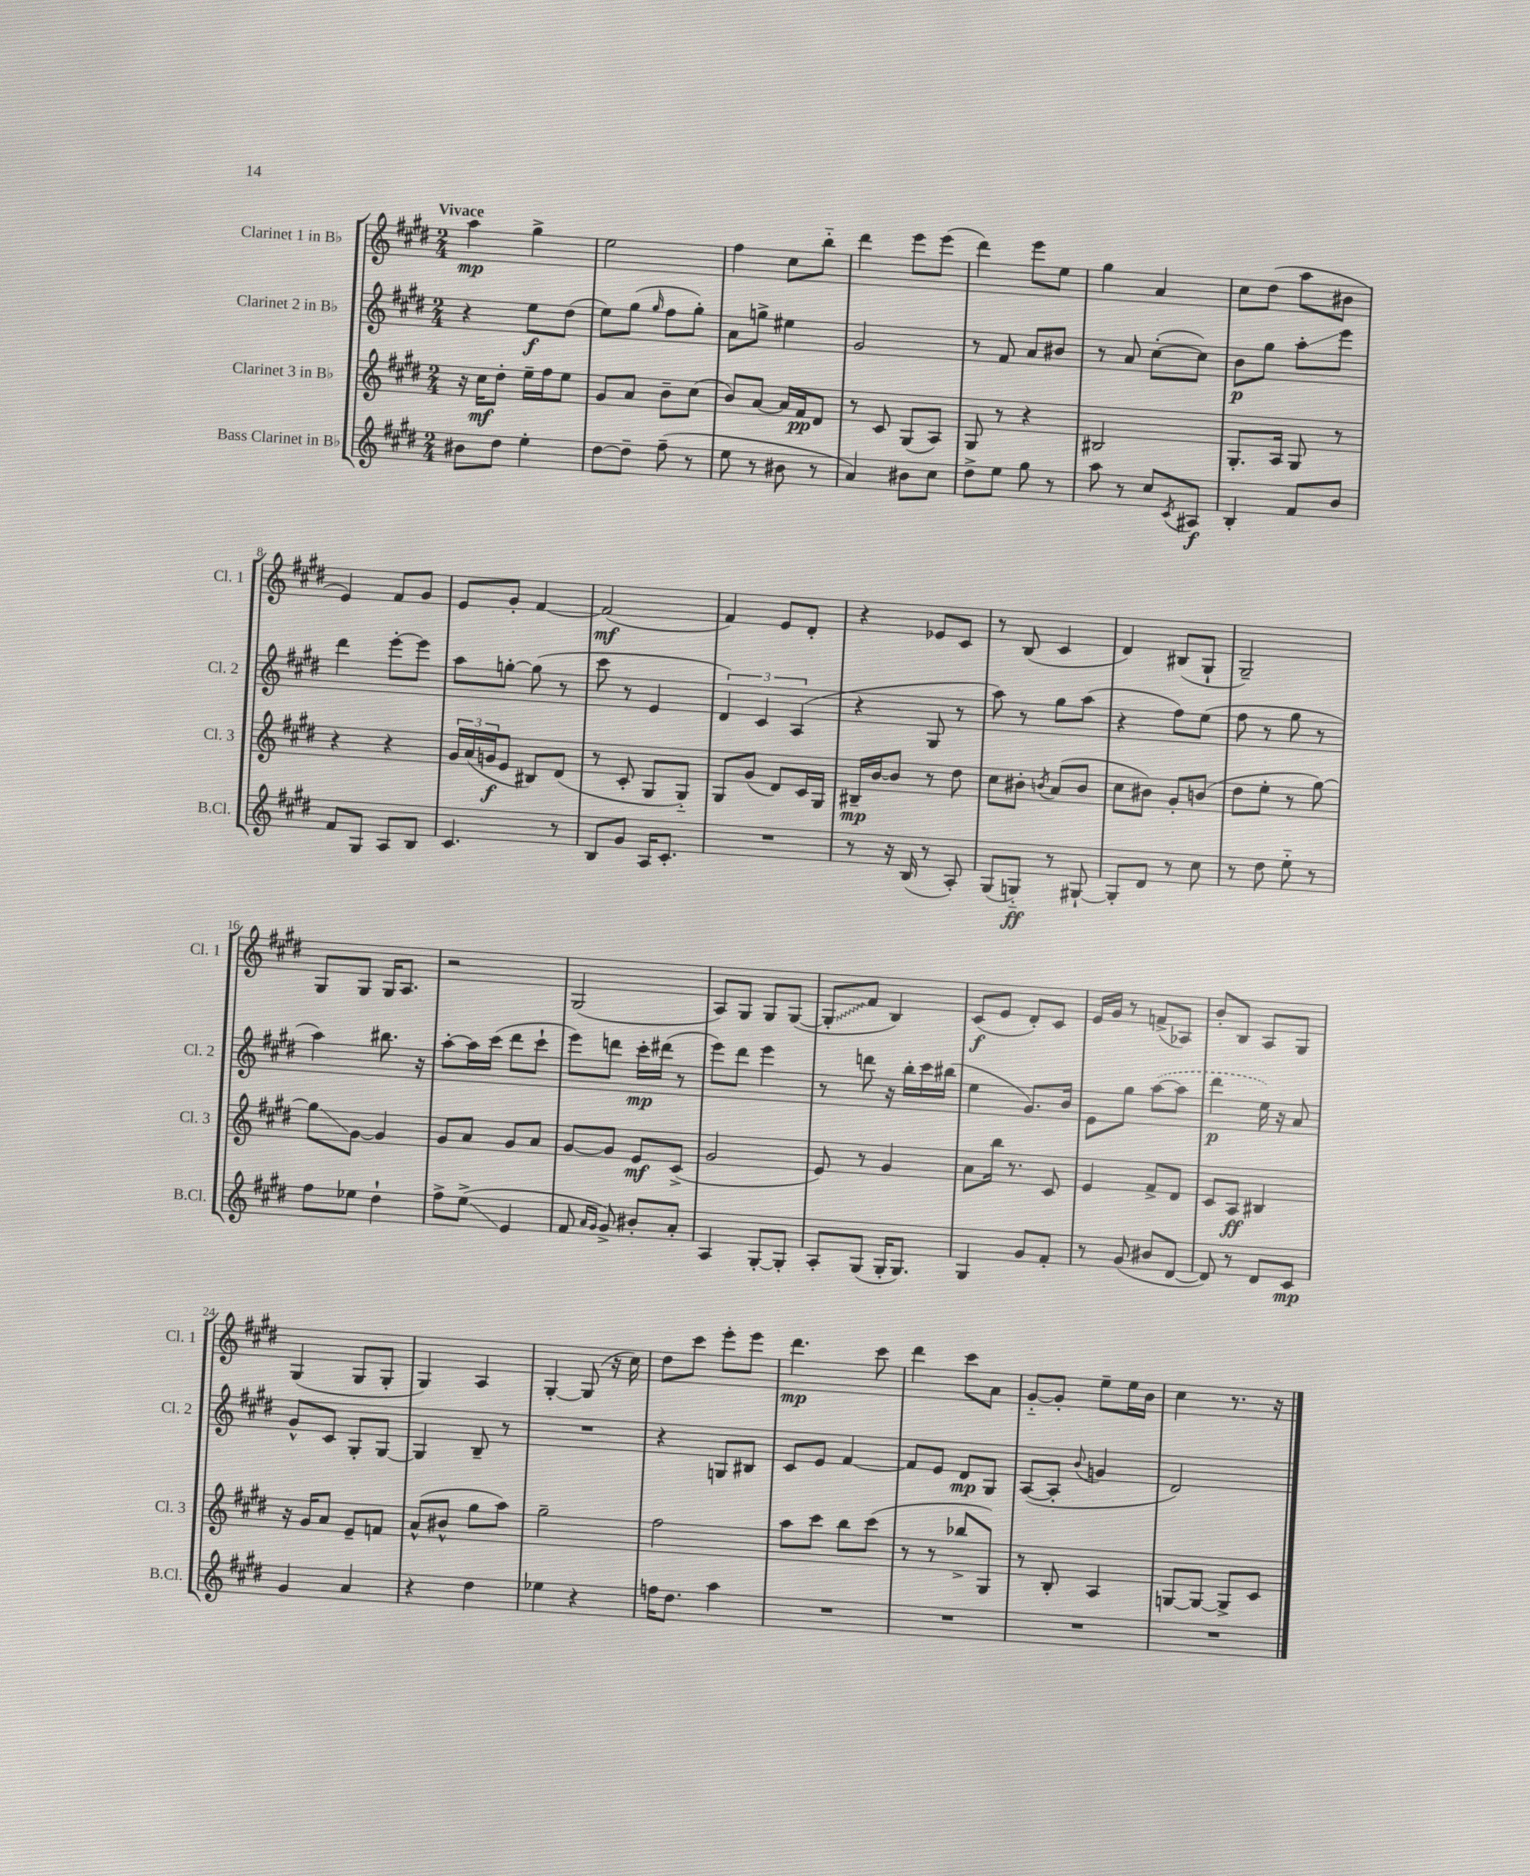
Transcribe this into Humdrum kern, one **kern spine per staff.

**kern	**kern	**kern	**kern
*staff4	*staff3	*staff2	*staff1
*clefG2	*clefG2	*clefG2	*clefG2
*k[f#c#g#d#]	*k[f#c#g#d#]	*k[f#c#g#d#]	*k[f#c#g#d#]
*M2/4	*M2/4	*M2/4	*M2/4
8b#\L	16r	4r	4aa\
.	16cc#\LK	.	.
8dd#\J	8dd#'\J	.	.
4ee'\	16ee~\LL	8ee\L	4gg#^\
.	16ff#\J	.	.
.	8ee\J	(8dd#\J	.
=	=	=	=
[8dd#\L	8g#/L	8ee\L)	2ee\
8dd#~\]J	8a/J	(8gg#\J	.
.	.	16qqgg#/	.
(8ff#~\	8b~\L	8ff#\L	.
8r	(8cc#\J	8gg#'\J)	.
=	=	=	=
8ee\	8b/L)	8a\L	4ff#\
8r	[8a/J	8gg^\J	.
8b#\	16a/]LL	4ee#\	8cc#\L
.	16f#/J	.	.
8r	8d#/J	.	8bb'~\J
=	=	=	=
4a/)	8r	2g#/	4ddd#\
.	8c#/	.	.
8b#\L	(8G#/L	.	8eee\L
8cc#\J	8A/J)	.	(8eee\J
=	=	=	=
8dd#^\L	8G#/	8r	4ddd#\)
8ee\J	8r	8f#/	.
8gg#\	4r	8a/L	8eee\L
8r	.	8b#/J	8ee\J
=	=	=	=
8aa\	2B#/	8r	4gg#\
8r	.	8a/	.
8cc#/L	.	([8cc#'\L	4a/
8qc#/	.	.	.
8A#/J	.	8cc#\]J)	.
=	=	=	=
4B'/	8.G#'/L	8b\L	8cc#\L
.	.	8gg#\J	(8dd#\J
.	16A/Jk	.	.
8f#/L	8G#/	8aa'\L	8aa\L
8b/J	8r	8eee\J	8b#\J
=	=	=	=
8f#/L	4r	4ddd#\	4e/)
8G#/J	.	.	.
8A/L	4r	[8eee'\L	8f#/L
8B/J	.	8eee\]J	8g#/J
=	=	=	=
4.c#/	24g#/LL	8aa\L	8e/L
.	(24a/	.	.
.	24g/J	.	.
.	8e/J	[8gg'\J	8g#'/J
.	8B#/L)	(8gg\]	[4f#/
8r	(8d#/J	8r	.
=	=	=	=
8B/L	8r	8ccc#\	(2f#/]
8g#/J	8c#'/	8r	.
16A/LK	8G#/L	4e/	.
8.c#'/J	.	.	.
.	8G#'~/J)	.	.
=	=	=	=
2r	8G#/L	6d#/)	4f#/)
.	(8g#/J	.	.
.	.	6c#/	.
.	8d#/L)	.	8e/L
.	.	(6A/	.
.	16c#/L	.	8d#'/J
.	16G#/JJ	.	.
=	=	=	=
8r	16B#~/LL	4r	4r
.	[16b/J	.	.
16r	8b/]J	.	.
(16B/	.	.	.
8r	8r	8G#/	8e-/L
8A'/)	8dd#\	8r	8c#/J
=	=	=	=
(8G#/L	8cc#\L	8aa\)	8r
8G'~/J)	8b#'\J	8r	(8B/
.	8qb/	.	.
8r	(8a/L	8gg#\L	4c#/
[8G#`/	8b/J	(8aa\J	.
=	=	=	=
8G#'/]L	8cc#\L	4r	4d#/)
8d#/J	8b#\J)	.	.
8r	8g#'/L	8ff#\L)	(8B#/L
8cc#\	(8b/J	(8ee\J	8G#`/J
=	=	=	=
8r	8dd#\L	8ff#\	2G#~/)
8dd#\	8ee'\J	8r	.
8ee'~\	8r	8gg#\	.
8r	[8gg#\)	8r	.
=	=	=	=
8ff#\L	8gg#\]L	4aa\)	8G#/L
8ee-\J	[8g#\J	.	8G#/J
4dd#`\	4g#/]	8.bb#\	16G#/LK
.	.	.	8.A/J
.	.	16r	.
=	=	=	=
8ff#^\L	8g#/L	[8aa'\L	2r
(8ee^\J	8a/J	16aa\]L	.
.	.	(16ccc#\JJ	.
4e/	8g#/L	8ddd#\L	.
.	8a/J	8ccc#`\J	.
=	=	=	=
8f#/	[8g#/L	8eee\L)	(2G#/
16qqa/LL	.	.	.
16qqg#/JJ	.	.	.
8g#^/)	8g#/]J	8ddd\J	.
8b#'/L	8e/L	16ccc#'\LL	.
.	.	(16ddd#\JJ	.
8a'/J	(8c#^/J	8r	.
=	=	=	=
4A/	2g#/	8eee\L)	8A/L)
.	.	8ddd#\J	8G#/J
[8G#'/L	.	4eee\	8G#/L
8G#'/]J	.	.	([8G#/J
=	=	=	=
8A'/L	8e/)	8r	8G#'/]L
(8G#/J	8r	8ddd\	8f#/J
16G#'/LK	4g#/	16r	4B/)
8.G#/J)	.	16bb'\LL	.
.	.	16ccc#\	.
.	.	(16bb#\JJ	.
=	=	=	=
4G#/	8a\L	4ee\	(8c#/L
.	16bb\Jk	.	8e/J
.	8.r	.	.
8g#/L	.	8.g#/L)	8d#'/L)
8f#'/J	8c#/	.	8c#/J
.	.	16b/Jk	.
=	=	=	=
8r	4e/	8e\L	16e/LL
.	.	.	16g#/JJ
(8g#/	.	8gg#\J	8r
8b#/L	8f#^/L	([8aa\L	(8f^/L
[8d#/J	8d#/J	8aa\]J	8A-/J)
=	=	=	=
8d#/])	8c#/L	4ddd#\	8b'/L
8r	8A/J	.	8B/J
8d#/L	4B#/	16ee\)	8A/L
.	.	16r	.
8c#/J	.	8a/	8G#/J
=	=	=	=
4g#/	16r	8g#^^/L	(4G#/
.	16g#/LK	.	.
.	8a/J	8c#/J	.
4a/	8e~/L	8G#'/L	8G#/L
.	8f/J	[8G#/J	8G#'/J
=	=	=	=
4r	(8a^^/L	4G#/]	4G#/)
.	8b#^^/J	.	.
4dd#\	8gg#\L	8B~/	4A/
.	8aa\J)	8r	.
=	=	=	=
4ee-\	2gg#~\	2r	[4G#'/
4r	.	.	(8G#/]
.	.	.	16r
.	.	.	16cc#\)
=	=	=	=
16ff\LK	2ff#\	4r	8dd#\L
8.dd#\J	.	.	.
.	.	.	8ccc#\J
4aa\	.	8G/L	8eee'\L
.	.	8B#/J	8eee\J
=	=	=	=
2r	8aa\L	8c#/L	4.ddd#\
.	8ccc#\J	8e/J	.
.	8bb\L	[4f#/	.
.	(8ccc#\J	.	8ccc#\
=	=	=	=
2r	8r	8f#/]L	4ddd#\
.	8r	8e/J	.
.	8bb-^/L	8d#/L	8ccc#\L
.	8G#/J)	8G#/J	8a\J
=	=	=	=
2r	8r	([8A/L	[8g#'~/L
.	8B'/	8A'/]J	8g#'/]J
.	.	8qqb/	.
.	4A/	4g/	8ee~\L
.	.	.	16ee\L
.	.	.	16b\JJ
=	=	=	=
2r	[8G/L	2d#/)	4cc#\
.	8G/_J	.	.
.	8G^/]L	.	8.r
.	8c#/J	.	.
.	.	.	16r
==	==	==	==
*-	*-	*-	*-
